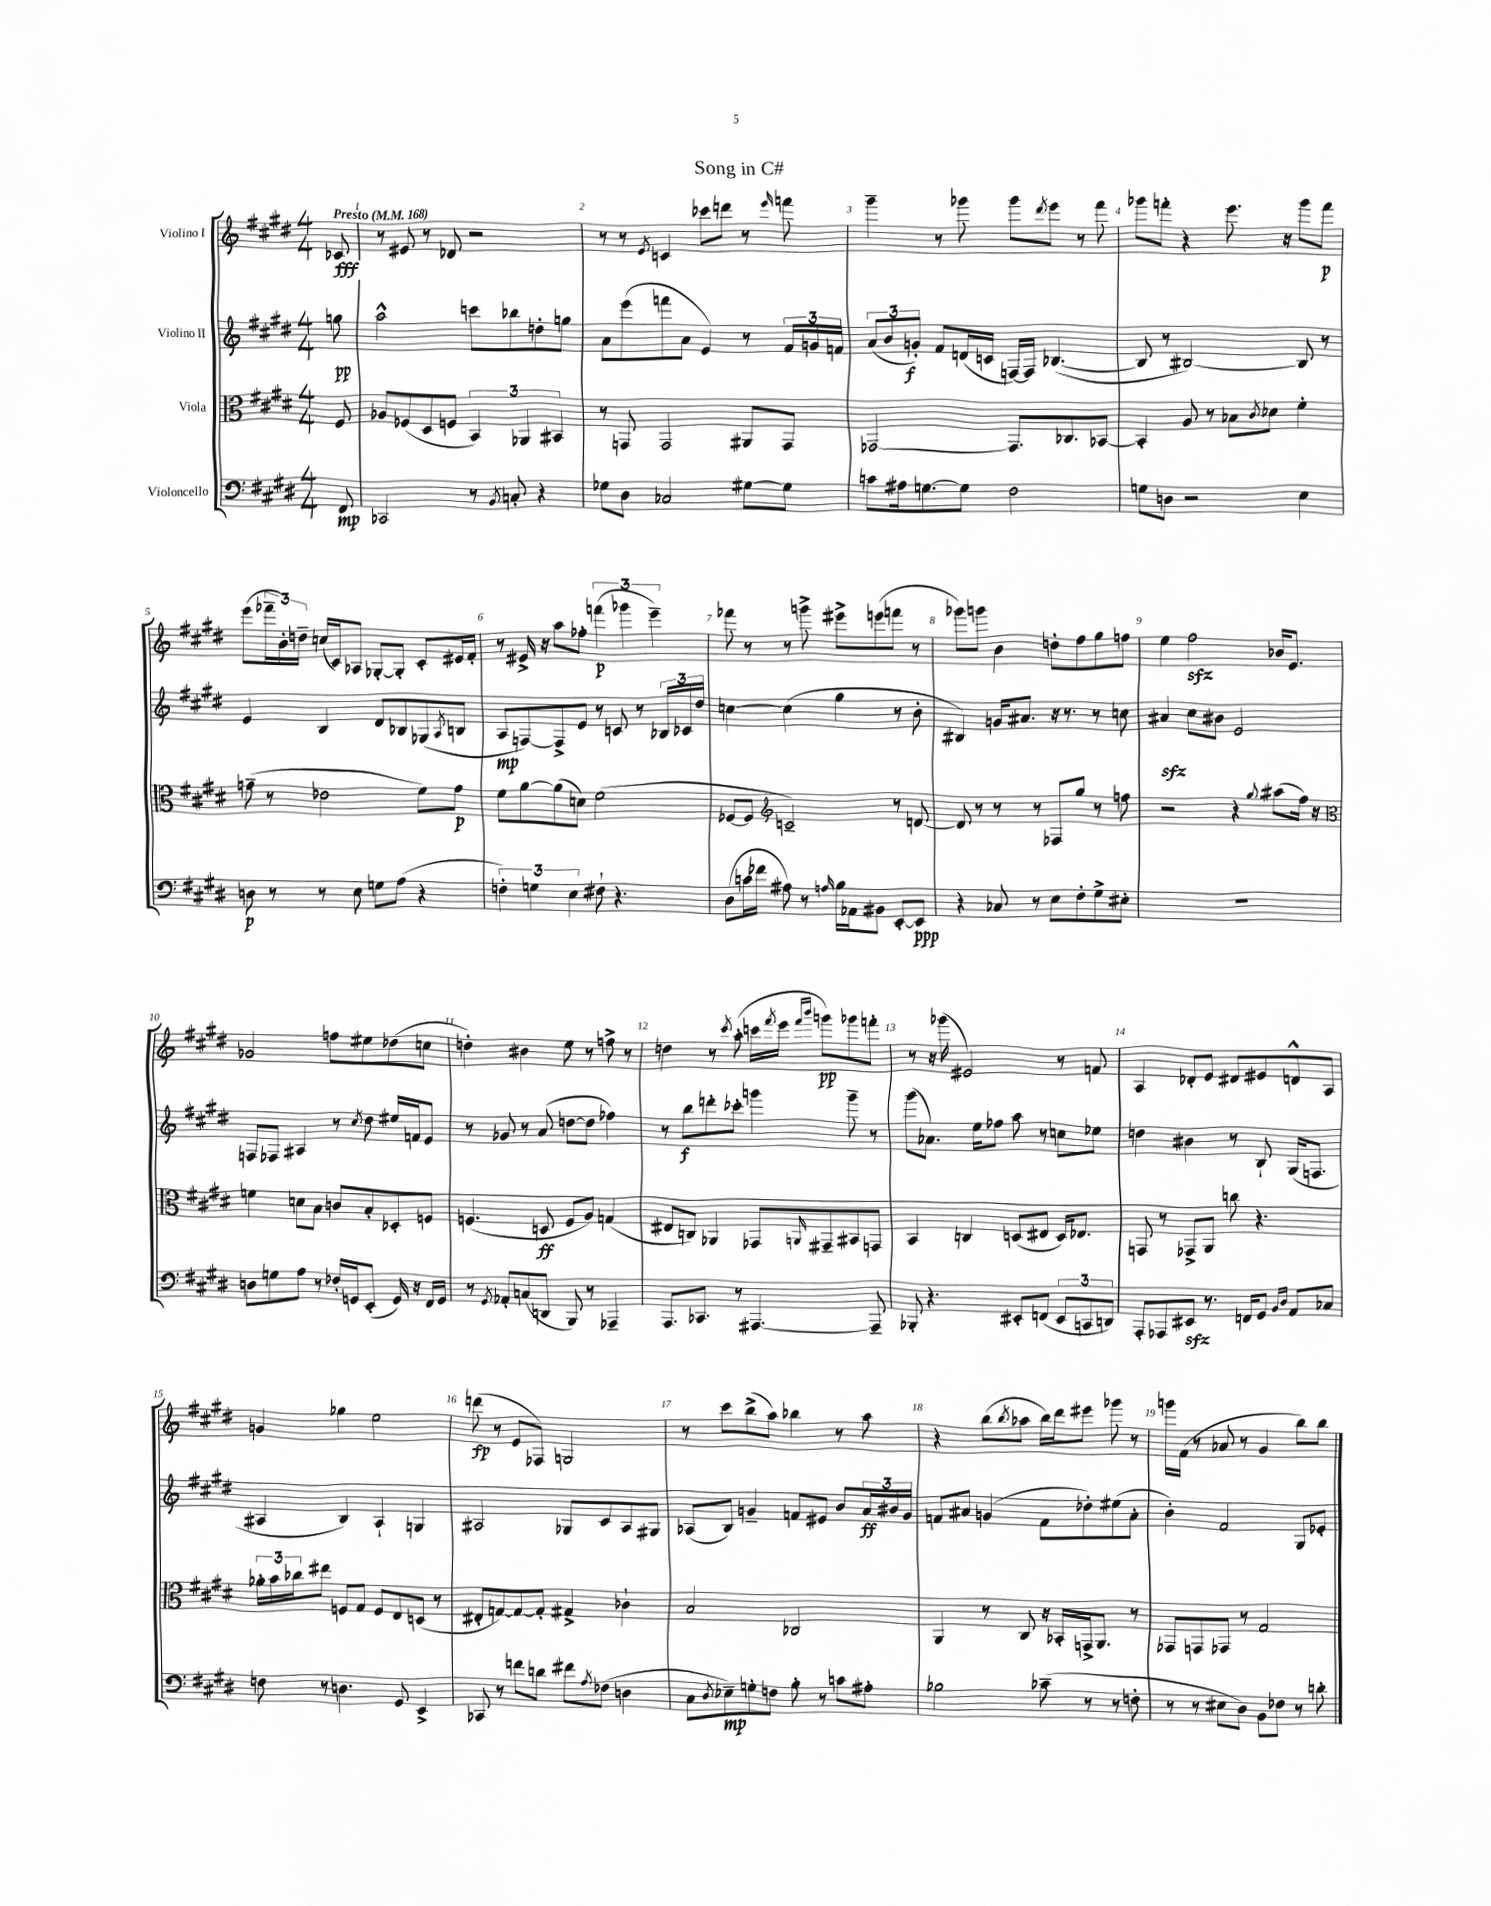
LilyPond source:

\header { title = "Song in C#" }
<<
\new StaffGroup <<
\new Staff = "s0" \with { instrumentName = "Violino I" } {
    \clef treble \key e \major \numericTimeSignature \time 4/4 \partial 8 \tempo "Presto" 4 = 168
    ces'8\fff |
    r8 eis'8 r8 des'8 r2 |
    r8 r8 \acciaccatura { e'8 } c'4 ces'''8 d'''8 r8 \grace { e'''16 } f'''8 |
    gis'''4-- r8 ges'''8 ges'''8 \acciaccatura { dis'''8 } e'''8 r8 fis'''8 |
    ges'''8 f'''8-. r4 e'''8. r16 ges'''8 f'''8\p |
    e'''8( \tuplet 3/2 { fes'''16-- b'16-.) d''16-- } c''16( cis'16) aes8 ges8~-. ges8-. cis'8-. eis'16 fis'16-. |
    r8 eis'16-> r16 a''8 fes''8-. \tuplet 3/2 { f'''4\p( ges'''4 e'''4--) } |
    fes'''8 r8 r8 g'''8-> eis'''8-> e'''8( f'''8 r8 |
    ges'''8) g'''8 b'4 d''8-. fis''8 gis''8 f''8 |
    e''4 fis''2\sfz bes'16 e'8. |
    ges'2 f''8 eis''8 des''8( c''8 |
    d''4-.) bis'4 e''8 r8 f''8-> r8 |
    d''4 r8 \acciaccatura { cis'''8 } a''8-.( c'''16 \acciaccatura { fis'''8 } e'''16 \grace { fis'''16 b'''16 } g'''8\pp) ges'''8 f'''8-. |
    r8 r16 ges'''16( eis'2) r8 f'8 |
    a4 des'8-. e'8 dis'8 eis'8 d'8-^ a8 |
    g'4 ges''4 e''2 |
    d'''8\fp( r8 e'8 fes8) g2 |
    r8 cis'''8 b''8->( a''8) bes''4 r8 a''8 |
    r4 b''8( \acciaccatura { b''8 } aes''8 b''16) dis'''16 eis'''8 ges'''8 r8 |
    g'''16 fis'16( r8 aes'8 r8 gis'4 b''8) b''8 \bar "|." |
}
\new Staff = "s1" \with { instrumentName = "Violino II" } {
    \clef treble \key e \major \numericTimeSignature \time 4/4 \partial 8
    g''8\pp |
    a''2-^ c'''8 bes''8 d''8-. g''8 |
    a'8 e'''8( f'''8 a'8 e'4) r8 \tuplet 3/2 { fis'16 g'16 f'16 } |
    \tuplet 3/2 { a'8( b'8 g'8-.\f) } fis'8 d'16( c'16 f16~) f16 bes4.~( |
    bes8 r8 bis2~) bis8 r8 |
    e'4 b4 dis'8 bes8 ges8( \acciaccatura { a8 } b8 |
    a8\mp f8~) f8-> e'8 r8 c'8 r8 \tuplet 3/2 { bes16 ces'16 dis''16 } |
    c''4~ c''4( gis''4 r8 b'8-. |
    bis4) g'16 ais'8. r16 r8. r8 c''8 |
    ais'4\sfz cis''8 bis'8 e'2 |
    f8 fes8 ais4 r8 \acciaccatura { cis''8 } dis''8 eis''16 f'16 e'8 |
    r8 ges'8 r8 a'8( d''8~ d''8 fes''4) |
    r8 b''8\f d'''8-. ces'''8-. g'''4 g'''8-- r8 |
    gis'''8( aes'8.) e''16 fes''8 a''8 r8 c''8 ees''8 |
    d''4 bis'4 r8 b8-! gis16( f8. |
    ais4 b4) ais4-! g4 |
    ais2 ges8 cis'8 ais8 gis8 |
    aes8( b8) g'4-- f'8 eis'8 b'8 \tuplet 3/2 { a'16\ff bis'16 g'16 } |
    f'8 ais'8 g'4( f'8 des''8-.) eis''8( ais'8-. |
    b'4-.) fis'2 gis8 ees'8-. \bar "|." |
}
\new Staff = "s2" \with { instrumentName = "Viola" } {
    \clef alto \key e \major \numericTimeSignature \time 4/4 \partial 8
    fis8 |
    aes8 fes8( dis8 f8 \tuplet 3/2 { b,4) aes,4 bis,4 } |
    r8 g,8 g,2 ais,8 g,8 |
    ges,2~ ges,8. ces8. bes,8~ |
    bes,4-. a8 r8 bes8 \acciaccatura { cis'8 } des'8 fis'4-. |
    g'8--( r8 ees'2 fis'8) g'8\p |
    fis'8 a'8~ a'8( d'8) fis'2( |
    fes8~ fes8 \clef treble c'2--) r8 d'8~ |
    d'8 r8 r8 r8 fes8 gis''8 r8 f''8 |
    r2 r4 \appoggiatura { gis''8 } ais''8( fis''16) r16 |
    \clef alto f'4 d'8 b8 c'8 b8-. des8-. f8 |
    f4.( d8\ff f8 a8) g4( |
    eis8 c8) aes,4 ges,8 \grace { a,16 } gis,8-- bis,8 g,8 |
    b,4 c4 d8( eis8 d16) ees8. |
    g,8 r8 ges,8-> a,8 c''8 r4. |
    \tuplet 3/2 { aes'16-. b'16 ces''16 } eis''8 f8 gis8 f8 e8 d8( r8 |
    eis8-. g8~) g8~ g8-. gis4-> ces'4-! |
    b2 ces2 |
    a,4 r8 cis8 r16 bes,16-. g,16-> a,8. r8 |
    ges,8 g,8 ges,8 r8 gis2 \bar "|." |
}
\new Staff = "s3" \with { instrumentName = "Violoncello" } {
    \clef bass \key e \major \numericTimeSignature \time 4/4 \partial 8
    fis,8\mp |
    ces,2 r8 \acciaccatura { b,8 } c8-. r4 |
    ges8 dis8 ces2 gis8~ gis8 |
    c'8 ais16 g8.~ g8 fis2 |
    g8 d8 r2 e4 |
    d8\p r8 r8 e8 g8 a8( r4 |
    \tuplet 3/2 { f4-.) g4 e4 } fis8-! r4. |
    dis8( c'16 fes'16 ais8) r8 \grace { a16 } b16 aes,16 bis,8 e,8~-. e,8\ppp |
    r4 ces8 r8 e8 fis8-. gis8-> eis8-. |
    R1 |
    d8 g8 a8 r8 fes16-. g,16 e,8-.( g,16) r16 fis,16 g,16 |
    r8 \acciaccatura { gis,8 } aes,8-. c8( d,8 b,,8) r8 aes,,4-- |
    a,,8. ces,8. r8 ais,,4.~ ais,,8-- |
    bes,,8-. r4. eis,8-. f,8( \tuplet 3/2 { eis,8 c,8 d,8) } |
    a,,8-. aes,,8 eis,8\sfz r8. f,16 gis,8 \grace { b,16 dis16 } a,8 ces8 |
    f8 r8 d4. gis,8 e,4-> |
    ces,8 r8 f'8 d'8 fis'8 \acciaccatura { a8 } fes8( d4 |
    cis8 \acciaccatura { dis8 } ees8--\mp) g8-. f8 b8-. r8 c'8 ais8-. |
    bes2 ces'8--( r8 r8 f8-. |
    r8 r8 eis8 dis8) b,8 fes8 r8 d'8-. \bar "|." |
}
>>
>>
\layout { \context { \Score \override BarNumber.break-visibility = ##(#f #t #t) barNumberVisibility = #all-bar-numbers-visible } }
